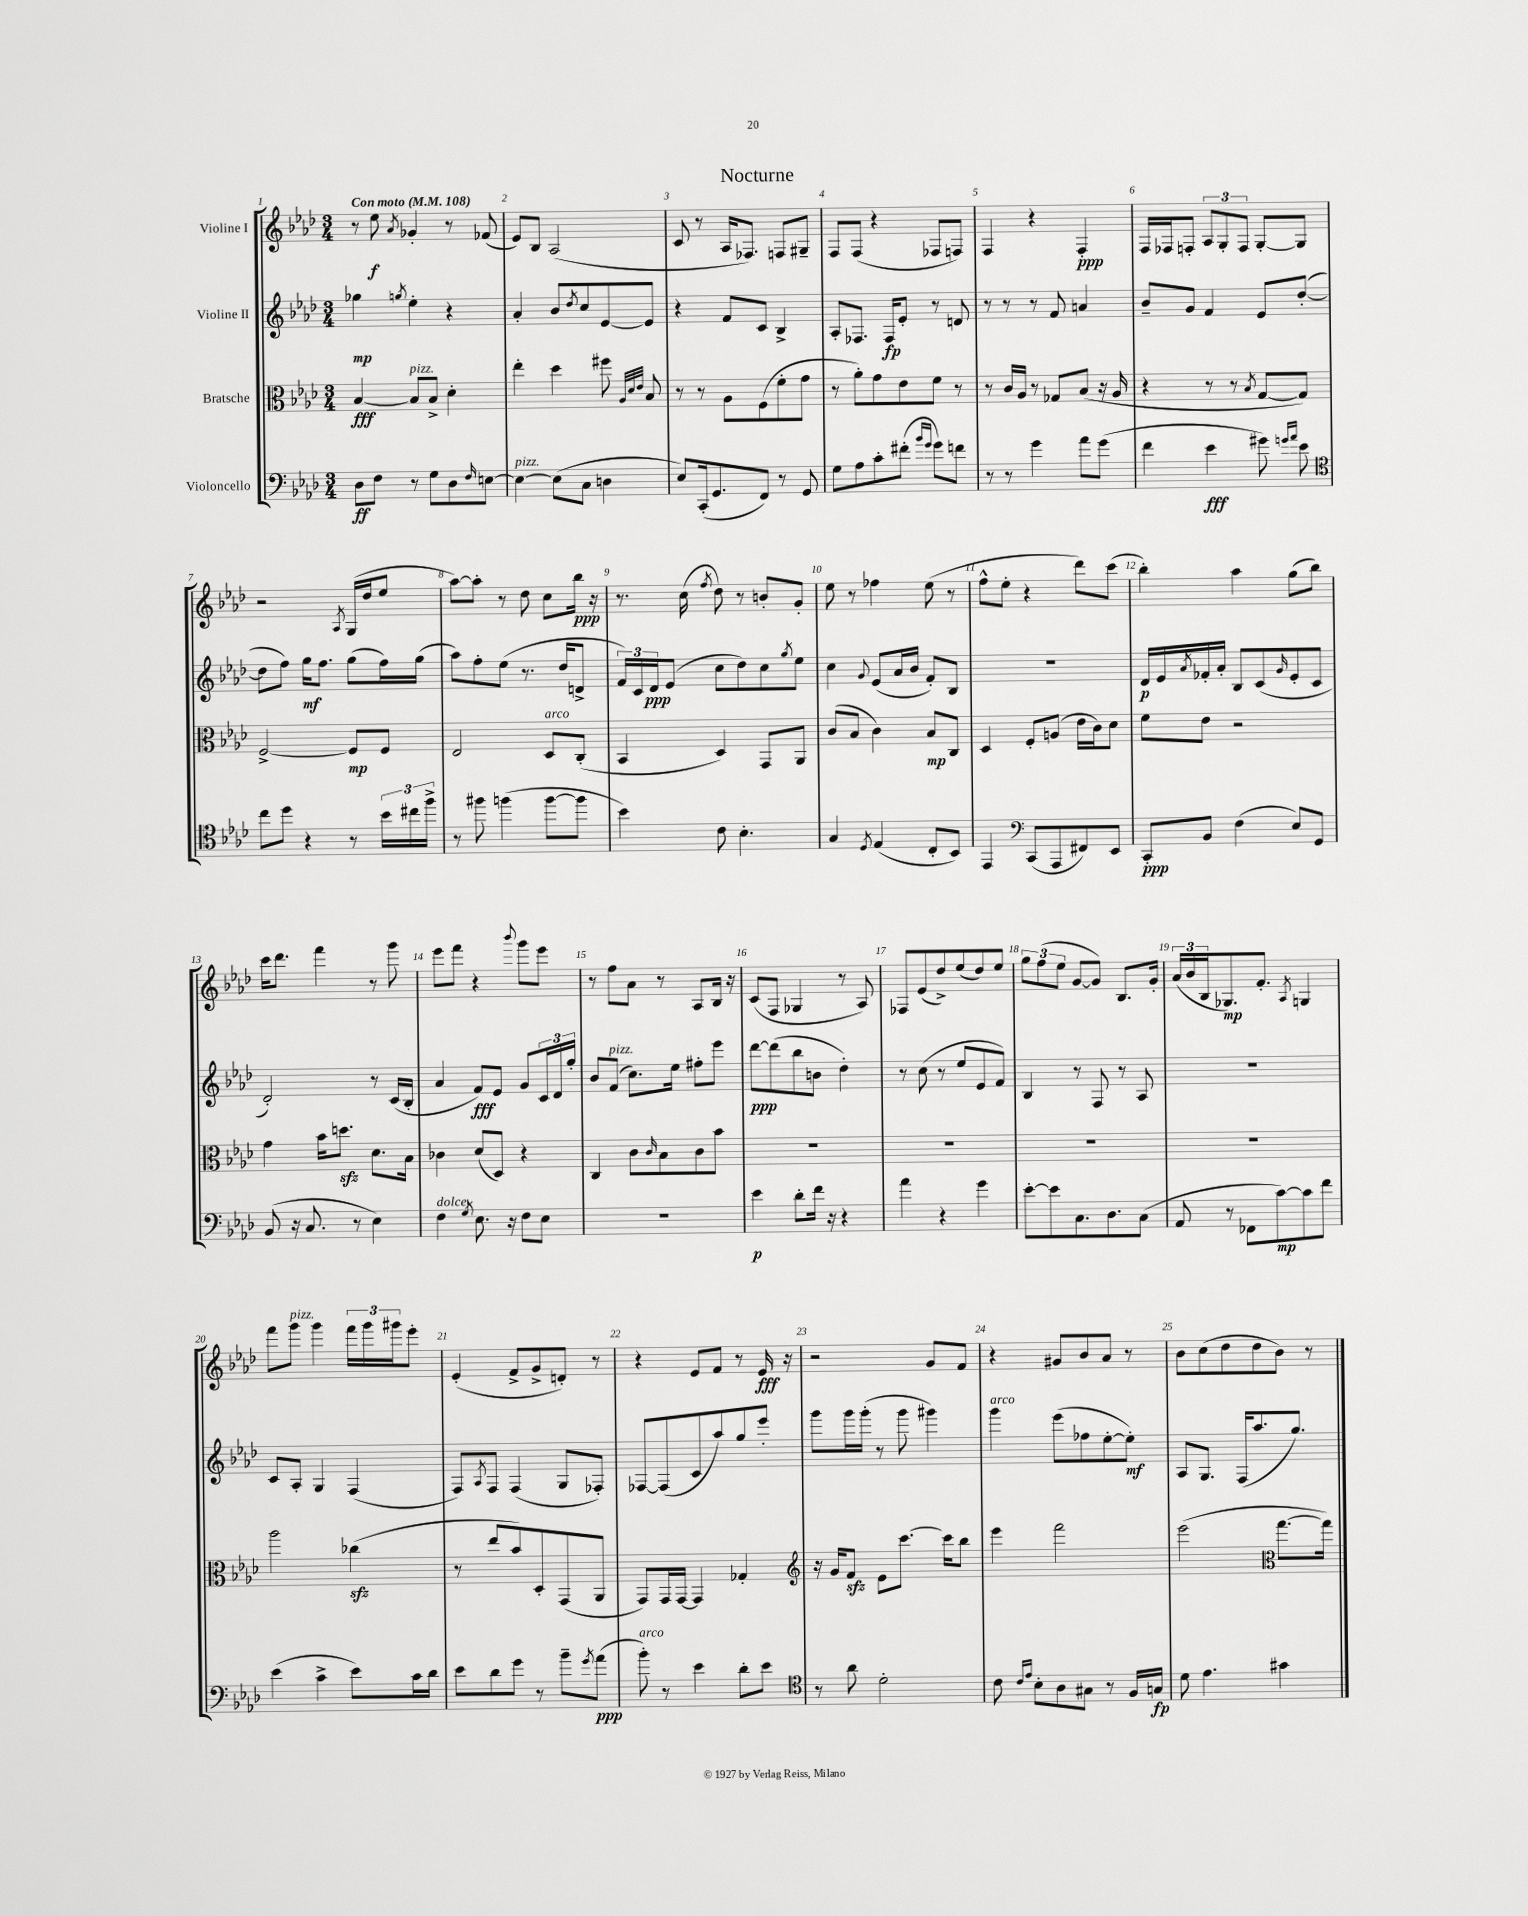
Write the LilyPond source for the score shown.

\header { title = "Nocturne" }
<<
\new StaffGroup <<
\new Staff = "s0" \with { instrumentName = "Violine I" } {
    \clef treble \key aes \major \numericTimeSignature \time 3/4 \tempo "Con moto" 4 = 108
    r8 ees''8\f \acciaccatura { aes'8 } ges'4-. r8 fes'8( |
    ees'8) bes8 aes2( |
    c'8 r8 aes16 fes8.) f8 gis8-- |
    f8 f8( r4 fes8 f8) |
    f4 r4 f4-.\ppp |
    f16 fes16 f8-. \tuplet 3/2 { aes8 g8-. f8 } g8~-. g8 |
    r2 \acciaccatura { aes8 } g16( des''16 ees''8 |
    aes''8~) aes''8-. r8 des''8 c''8 bes''16\ppp r16 |
    r8. c''16( \acciaccatura { f''8 } des''8) r8 b'8-. g'8-. |
    ees''8 r8 fes''4 ees''8( r8 |
    f''8-^ ees''8-. r4 des'''8) c'''8( |
    bes''4-.) aes''4 g''8( bes''8) |
    c'''16 des'''8. f'''4 r8 g'''8 |
    ees'''8 f'''8 r4 \appoggiatura { bes'''8 } g'''8 ees'''8 |
    r8 f''8 aes'8 r8 aes8 bes16 r16 |
    c'8( f8 ges4 r8 aes8) |
    fes8 ees'8( des''8->) ees''8( des''8) ees''8 |
    \tuplet 3/2 { g''8 f''8( ees''8 } g'8~ g'8) bes8. g'16-. |
    \tuplet 3/2 { aes'16( bes'16 bes16 } ges8.\mp) f'8.-. \acciaccatura { aes8 } g4 |
    f'''8 g'''8^\markup { \italic "pizz." } g'''4 \tuplet 3/2 { f'''16 g'''16 gis'''16 } ees'''8-. |
    ees'4-.( f'8-> g'8-> d'8-.) r8 |
    r4 ees'8 f'8 r8 ees'16\fff r16 |
    r2 g'8 f'8 |
    r4 gis'8 bes'8 aes'8 r8 |
    bes'8 c''8( des''8 des''8 bes'8) r8 \bar "|." |
}
\new Staff = "s1" \with { instrumentName = "Violine II" } {
    \clef treble \key aes \major \numericTimeSignature \time 3/4
    ges''4\mp \acciaccatura { g''8 } ees''4-. r4 |
    aes'4-. bes'8 \acciaccatura { des''8 } c''8 ees'8~ ees'8 |
    r4 f'8 c'8 bes4-> |
    aes8-. fes8. fes16\fp ees'8-. r8 d'8 |
    r8 r8 r8 f'8 a'4 |
    bes'8-- g'8 f'4 ees'8 des''8~-.( |
    des''8 f''8) g''16\mf f''8. g''8( f''16) g''16( |
    aes''8) f''8-. ees''8( r8. des''16 d'8-> |
    \tuplet 3/2 { f'16) c'16 des'16\ppp } ees'8( c''8 des''8) c''8 \acciaccatura { g''8 } ees''8 |
    c''4 \appoggiatura { g'8 } ees'8( aes'16 bes'16 f'8-.) bes8 |
    R2. |
    des'16\p ees'16 \acciaccatura { aes'8 } fes'16-. aes'16-. bes8 c'8( \grace { g'16 } ees'8-. c'8 |
    des'2-.) r8 c'16( bes16-. |
    aes'4 f'8\fff) ees'8 g'8 \tuplet 3/2 { c'16 des'16 g''16-. } |
    bes'8 f'8^\markup { \italic "pizz." }( c''8.) ees''16 fis''8-. ees'''8 |
    des'''8~\ppp des'''8( bes''8 b'8 des''4-.) |
    r8 c''8( r8 ees''8 ees'8 f'8) |
    bes4 r8 f8 r8 aes8 |
    R2. |
    c'8 aes8-. g4 f4( |
    f8) \acciaccatura { aes8 } f8 f4( g8 fes8-.) |
    fes8~ fes8( c'8 aes''8) g''8 ees'''8-. |
    g'''8 g'''16 g'''16-.( r8 g'''8 gis'''4) |
    g'''4^\markup { \italic "arco" } ees'''8( fes''8 ees''8~-. ees''8-.\mf) |
    aes8 g8. f16( aes''8. g''8.) \bar "|." |
}
\new Staff = "s2" \with { instrumentName = "Bratsche" } {
    \clef alto \key aes \major \numericTimeSignature \time 3/4
    bes4~\fff bes8^\markup { \italic "pizz." } bes8-> des'4-. |
    ees''4-. des''4 fis''8 \grace { aes32 des'32 ees'32 } bes8 |
    r8 r8 aes8 f8( f'8-. g'8 |
    r8 aes'8-.) g'8 ees'8 f'8 r8 |
    r8 c'16 aes16 r8 ges8 bes8( r16 aes16 |
    r4 r8 r8 \acciaccatura { bes8 } g8~ g8) |
    f2~-> f8\mp f8 |
    ees2 des8^\markup { \italic "arco" } c8-.( |
    bes,4 des4) g,8 aes,8 |
    c'8( bes8 c'4) bes8\mp c8 |
    des4 f8-. a8( ees'16 c'16) des'8 |
    f'8 ees'8 r2 |
    g'4 bes'16 d''8.\sfz des'8. bes16 |
    ces'4 des'8( des8) r4 |
    c4 c'8 \grace { c'16 } bes8 c'8 bes'8 |
    R2. |
    R2. |
    R2. |
    R2. |
    aes''2 ces''4\sfz( |
    r8 ees''8 bes'8) des8-. g,8( aes,8 |
    g,8) g,16 g,16~ g,4 ges4-. |
    \clef treble r16 g'16 f'8\sfz ees'8 c'''8.~ c'''16 bes''8 |
    ees'''4 f'''2 |
    ees'''2( \clef alto g''8.~ g''16) \bar "|." |
}
\new Staff = "s3" \with { instrumentName = "Violoncello" } {
    \clef bass \key aes \major \numericTimeSignature \time 3/4
    des8\ff f8 r8 g8 des8 \grace { f16 } e8~ |
    e4~^\markup { \italic "pizz." } e8( c8 d4 |
    ees8) c,16-.( g,8. f,8) r8 g,8 |
    g8 aes8 c'8-. fis'8-.( \grace { bes'16 g'16 } g'8) f'8 |
    r8 r8 g'4 aes'8 g'8( |
    f'4 ees'4\fff gis'8) \grace { g'16 aes'16 } ees'8 |
    \clef tenor c''8 des''8 r4 r8 \tuplet 3/2 { bes'16 cis''16 f''16-> } |
    r8 fis''8 f''4( f''8~ f''8 |
    bes'4) c'8 bes4.-. |
    g4 \acciaccatura { des8 } ees4( c8-. bes,8) |
    ees,4 \clef bass c,8( aes,,8 fis,8) ees,8 |
    c,8-.\ppp bes,8 f4( ees8) g,8 |
    bes,8( r16 c8. r8 ees4) |
    f4^\markup { \italic "dolce" } \acciaccatura { g8 } ees8. r16 f8 ees8 |
    R2. |
    ees'4\p des'8-. f'16 r16 r4 |
    aes'4 r4 g'4 |
    ees'8~-. ees'8 c8. des8. c8( |
    aes,8 r8 fes,8 c'8~\mp) c'8 f'8 |
    ees'4( c'4-> ees'8) c'16 des'16 |
    ees'8 des'8 g'8 r8 bes'8-- \acciaccatura { g'8 } aes'8\ppp( |
    bes'8-.^\markup { \italic "arco" }) r8 ees'4 des'8-. ees'8 |
    \clef tenor r8 aes'8 des'2-. |
    c'8 \grace { c'16 ees'16 } bes8-. aes8 gis8 r8 f16 g16\fp |
    des'8 ees'4. gis'4 \bar "|." |
}
>>
>>
\layout { \context { \Score \override BarNumber.break-visibility = ##(#f #t #t) barNumberVisibility = #all-bar-numbers-visible } }
